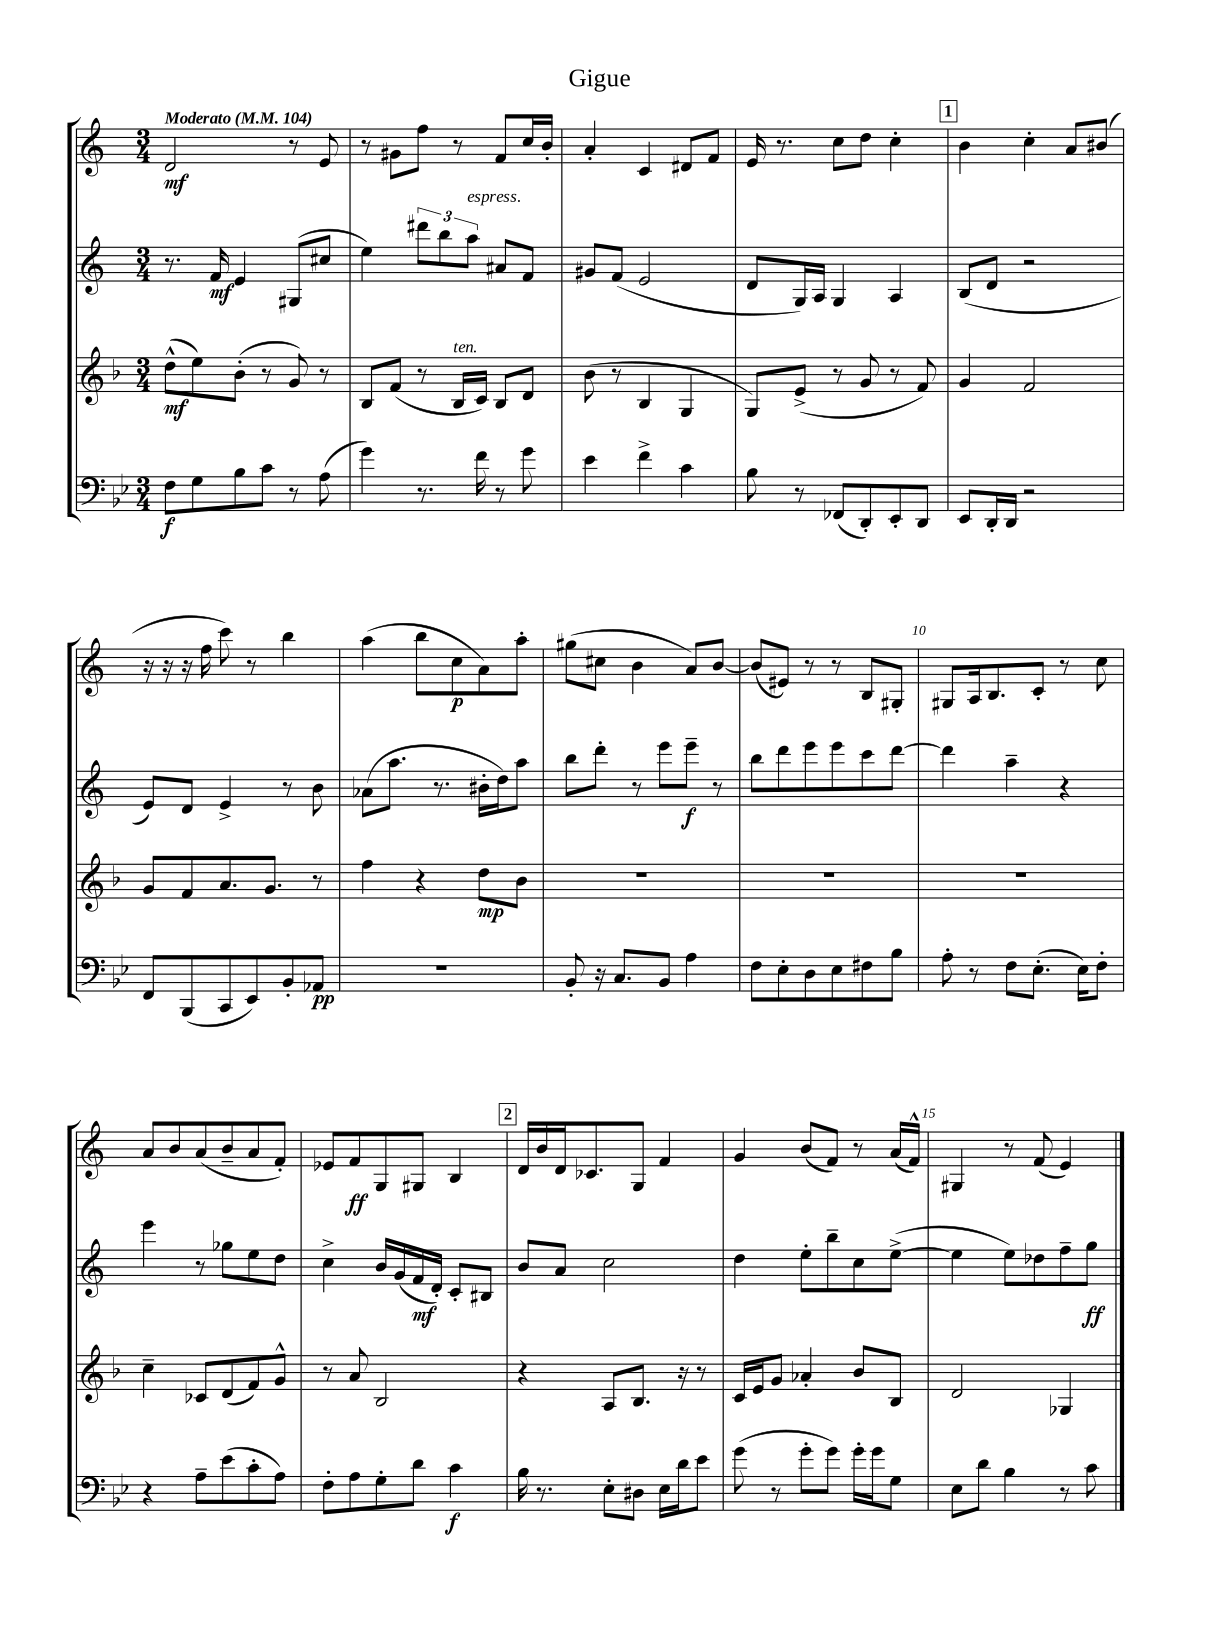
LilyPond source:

\header { title = "Gigue" }
<<
\new StaffGroup <<
\new Staff = "s0" {
    \clef treble \key c \major \numericTimeSignature \time 3/4 \tempo "Moderato" 4 = 104
    d'2\mf r8 e'8 |
    r8 gis'8 f''8 r8 f'8 c''16 b'16-. |
    a'4-. c'4 dis'8 f'8 |
    e'16 r8. c''8 d''8 c''4-. |
    \mark \markup { \box "1" } b'4 c''4-. a'8 bis'8( |
    r16 r16 r16 f''16 c'''8) r8 b''4 |
    a''4( b''8 c''8\p a'8) a''8-. |
    gis''8( cis''8 b'4 a'8) b'8~ |
    b'8( eis'8) r8 r8 b8 gis8-. |
    gis8 a16 b8. c'8-. r8 c''8 |
    a'8 b'8 a'8( b'8-- a'8 f'8-.) |
    ees'8 f'8\ff g8 gis8 b4 |
    \mark \markup { \box "2" } d'16 b'16 d'16 ces'8. g8 f'4 |
    g'4 b'8( f'8) r8 a'16( f'16-^) |
    gis4 r8 f'8( e'4) \bar "|." |
}
\new Staff = "s1" {
    \clef treble \key c \major \numericTimeSignature \time 3/4
    r8. f'16\mf e'4 gis8( cis''8 |
    e''4) \tuplet 3/2 { dis'''8 b''8 a''8^\markup { \italic "espress." } } ais'8 f'8 |
    gis'8 f'8( e'2 |
    d'8 g16) a16 g4 a4 |
    \mark \markup { \box "1" } b8( d'8 r2 |
    e'8) d'8 e'4-> r8 b'8 |
    aes'8( a''8. r8. bis'16-. d''16) a''8 |
    b''8 d'''8-. r8 e'''8 e'''8--\f r8 |
    b''8 d'''8 e'''8 e'''8 c'''8 d'''8~ |
    d'''4 a''4-- r4 |
    e'''4 r8 ges''8 e''8 d''8 |
    c''4-> b'16 g'16( f'16\mf d'16-.) c'8-. bis8 |
    \mark \markup { \box "2" } b'8 a'8 c''2 |
    d''4 e''8-. b''8-- c''8 e''8~->( |
    e''4 e''8) des''8 f''8-- g''8\ff \bar "|." |
}
\new Staff = "s2" {
    \clef treble \key f \major \numericTimeSignature \time 3/4
    d''8-^\mf( e''8) bes'8-.( r8 g'8) r8 |
    bes8 f'8( r8 bes16^\markup { \italic "ten." } c'16) bes8 d'8 |
    bes'8( r8 bes4 g4 |
    g8) e'8->( r8 g'8 r8 f'8) |
    \mark \markup { \box "1" } g'4 f'2 |
    g'8 f'8 a'8. g'8. r8 |
    f''4 r4 d''8\mp bes'8 |
    R2. |
    R2. |
    R2. |
    c''4-- ces'8 d'8( f'8) g'8-^ |
    r8 a'8 bes2 |
    \mark \markup { \box "2" } r4 a8 bes8. r16 r8 |
    c'16 e'16 g'8 aes'4-. bes'8 bes8 |
    d'2 ges4 \bar "|." |
}
\new Staff = "s3" {
    \clef bass \key bes \major \numericTimeSignature \time 3/4
    f8\f g8 bes8 c'8 r8 a8( |
    g'4) r8. f'16 r8 g'8 |
    ees'4 f'4-> c'4 |
    bes8 r8 fes,8( d,8-.) ees,8-. d,8 |
    \mark \markup { \box "1" } ees,8 d,16-. d,16 r2 |
    f,8 bes,,8( c,8 ees,8) bes,8-. aes,8\pp |
    R2. |
    bes,8-. r16 c8. bes,8 a4 |
    f8 ees8-. d8 ees8 fis8 bes8 |
    a8-. r8 f8 ees8.-.( ees16) f8-. |
    r4 a8-- ees'8( c'8-. a8) |
    f8-. a8 g8-. d'8 c'4\f |
    \mark \markup { \box "2" } bes16 r8. ees8-. dis8 ees16 d'16 ees'8 |
    g'8( r8 g'8-. g'8) g'16-. g'16 g8 |
    ees8 d'8 bes4 r8 c'8 \bar "|." |
}
>>
>>
\layout { \context { \Score \override BarNumber.break-visibility = ##(#f #t #t) barNumberVisibility = #(every-nth-bar-number-visible 5) } }
